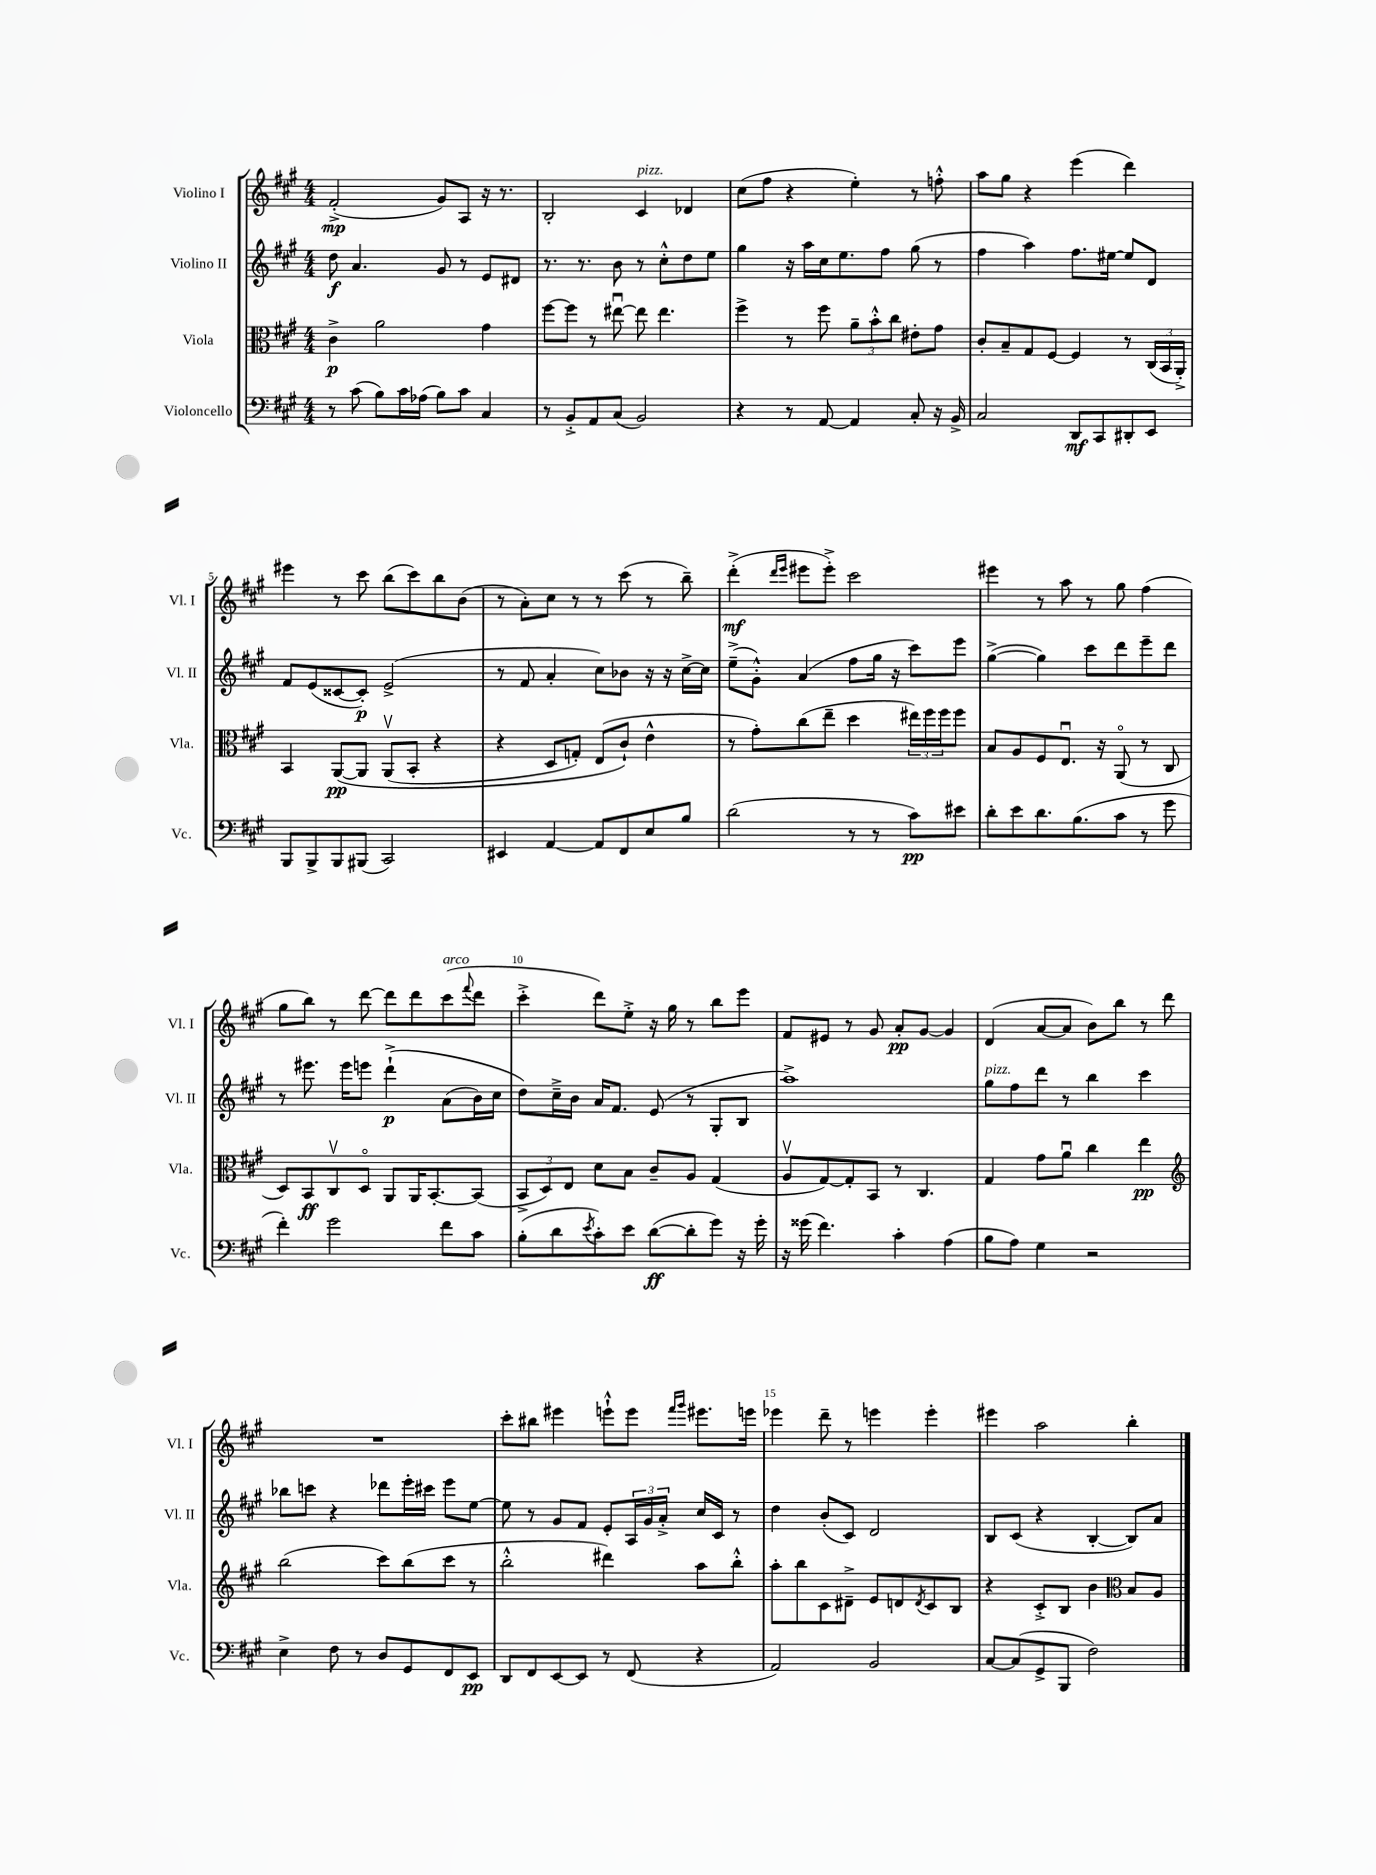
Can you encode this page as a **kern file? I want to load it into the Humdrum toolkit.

**kern	**dynam	**kern	**dynam	**kern	**dynam	**kern	**dynam
*part4	*part4	*part3	*part3	*part2	*part2	*part1	*part1
*staff4	*staff4	*staff3	*staff3	*staff2	*staff2	*staff1	*staff1
*I"Violoncello	*	*I"Viola	*	*I"Violino II	*	*I"Violino I	*
*I'Vc.	*	*I'Vla.	*	*I'Vl. II	*	*I'Vl. I	*
*clefF4	*	*clefC3	*	*clefG2	*	*clefG2	*
*k[f#c#g#]	*	*k[f#c#g#]	*	*k[f#c#g#]	*	*k[f#c#g#]	*
*M4/4	*	*M4/4	*	*M4/4	*	*M4/4	*
=1	=1	=1	=1	=1	=1	=1	=1
8r	.	4c#^\	p	8dd\	f	(2f#'^/	mp
(8c#\	.	.	.	4.a/	.	.	.
8B\L)	.	2a\	.	.	.	.	.
16c#\L	.	.	.	.	.	.	.
(16A-X\JJ	.	.	.	.	.	.	.
8B\L)	.	.	.	8g#/	.	8g#/L)	.
8c#\J	.	.	.	8r	.	8A/J	.
4C#/	.	4g#\	.	8e/L	.	16r	.
.	.	.	.	.	.	8.r	.
.	.	.	.	8d#X/J	.	.	.
=2	=2	=2	=2	=2	=2	=2	=2
8r	.	[8ff#\L	.	8.r	.	2B'/	.
8BB'^/L	.	8ff#\J]	.	.	.	.	.
.	.	.	.	8.r	.	.	.
8AA/	.	8r	.	.	.	.	.
(8C#/J	.	[8ee#Xu\	.	8b\	.	.	.
!	!	!	!	!	!	!LO:TX:a:i:t=pizz.	!
2BB/)	.	8ee#\]	.	8r	.	4c#/	.
.	.	4.ee#\	.	8cc#'^^\L	.	.	.
.	.	.	.	8dd\	.	4d-X/	.
.	.	.	.	8ee\J	.	.	.
=3	=3	=3	=3	=3	=3	=3	=3
4r	.	4ff#^\	.	4gg#\	.	(8cc#\L	.
.	.	.	.	.	.	8ff#\J	.
8r	.	8r	.	16r	.	4r	.
.	.	.	.	16aa\LL	.	.	.
[8AA/	.	8ff#\	.	16cc#\J	.	.	.
.	.	.	.	8.ee\	.	.	.
4AA/]	.	12a~\L	.	.	.	4ee'\)	.
.	.	12b'^^\	.	.	.	.	.
.	.	.	.	8ff#\J	.	.	.
.	.	12cc#\J	.	.	.	.	.
8C#'/	.	8e#X'\L	.	(8gg#\	.	8r	.
16r	.	8g#\J	.	8r	.	8ffn'^^\	.
16BB^/	.	.	.	.	.	.	.
=4	=4	=4	=4	=4	=4	=4	=4
2C#/	.	8c#'/L	.	4ff#\	.	8aa\L	.
.	.	8B~/	.	.	.	8gg#\J	.
.	.	8G#/	.	4aa\)	.	4r	.
.	.	[8F#/J	.	.	.	.	.
8DD/L	mf	4F#/]	.	8.ff#\L	.	(4eee\	.
8CC#/	.	.	.	.	.	.	.
.	.	.	.	[16ee#X\Jk	.	.	.
8DD#X'/	.	8r	.	8ee#/L]	.	4ddd\)	.
8EE/J	.	(24C#/LL	.	8d/J	.	.	.
.	.	24BB/	.	.	.	.	.
.	.	24AA'^/JJ)	.	.	.	.	.
!!LO:LB:g=z
=5	=5	=5	=5	=5	=5	=5	=5
8BBB/L	.	4BB/	.	8f#/L	.	4eee#X\	.
8BBB^/	.	.	.	(8e/	.	.	.
8BBB/	.	([8AA/L	pp	[8c##X/	.	8r	.
(8BBB#X/J	.	8AA/J]	.	8c##'/J])	p	8ccc#\	.
2CC#/)	.	(8AAv/L	.	(2e^/	.	(8bb\L	.
.	.	8BB'/J	.	.	.	8ccc#\)	.
.	.	4r	.	.	.	8bb\	.
.	.	.	.	.	.	(8b\J	.
=6	=6	=6	=6	=6	=6	=6	=6
4EE#X/	.	4r	.	8r	.	8r	.
.	.	.	.	8f#/	.	8a'\L)	.
[4AA/	.	8D/L	.	4a'/	.	8cc#\J	.
.	.	8Gn'/J)	.	.	.	8r	.
8AA/L]	.	(8E/L	.	8cc#\L)	.	8r	.
8FF#/	.	8c#`/J)	.	8b-X\J	.	(8ccc#\	.
8E/	.	4e^^\	.	16r	.	8r	.
.	.	.	.	16r	.	.	.
8B/J	.	.	.	[16cc#^\LL	.	8bb~\)	.
.	.	.	.	16cc#\JJ]	.	.	.
=7	=7	=7	=7	=7	=7	=7	=7
(2d\	.	8r	.	(8ee~^\L	.	(4ddd'^\	mf
.	.	8g#'\L)	.	8g#'^^\J)	.	.	.
.	.	.	.	.	.	16qqddd/LL	.
.	.	.	.	.	.	16qqeee/JJ	.
.	.	(8cc#\	.	(4a/	.	8eee#X\L	.
.	.	8ee~\J	.	.	.	8eee#'^\J)	.
8r	.	4dd\	.	8ff#\L	.	2ccc#\	.
8r	.	.	.	16gg#\Jk	.	.	.
.	.	.	.	16r	.	.	.
8c#\L)	pp	24ee#X\LL)	.	8ccc#\L)	.	.	.
.	.	24ff#\	.	.	.	.	.
.	.	24ff#\J	.	.	.	.	.
8e#X\J	.	8ff#\J	.	8eee\J	.	.	.
=8	=8	=8	=8	=8	=8	=8	=8
8d'\L	.	8B/L	.	([4gg#^\	.	4eee#X\	.
8e\	.	8A/	.	.	.	.	.
8.d\	.	8F#/	.	4gg#\])	.	8r	.
.	.	8.Eu/J	.	.	.	8aa\	.
(8.B\	.	.	.	.	.	.	.
.	.	.	.	8ccc#\L	.	8r	.
.	.	16r	.	.	.	.	.
8c#\J	.	(8AA/	.	8ddd\	.	8gg#\	.
8r	.	8r	.	8eee~\	.	(4ff#\	.
8g#\	.	8C#/	.	8ddd\J	.	.	.
!!LO:LB:g=z
=9	=9	=9	=9	=9	=9	=9	=9
4f#'\)	.	8D/L)	.	8r	.	8gg#\L	.
.	.	8BB/	ff	8.eee#X\	.	8bb\J)	.
2g#\	.	8C#v/	.	.	.	8r	.
.	.	.	.	16eee#\KL	.	.	.
.	.	8D/J	.	8eeen\J	.	[8ddd\	.
.	.	8AA/L	.	(4ddd`^\	p	8ddd\L]	.
.	.	16AA/K	.	.	.	8ddd\	.
.	.	[8.BB'/	.	.	.	.	.
!	!	!	!	!	!	!LO:TX:a:i:t=arco	!
8f#\L	.	.	.	(8a\L	.	(8ccc#\	.
.	.	.	.	.	.	8qqfff#/	.
8c#\J	.	(8BB/J]	.	16b\L)	.	8ddd\J	.
.	.	.	.	16cc#\JJ	.	.	.
=10	=10	=10	=10	=10	=10	=10	=10
(8B'\L	.	12BB^/L	.	8dd\L)	.	4ccc#'^\	.
.	.	12D/)	.	.	.	.	.
8d\	.	.	.	16cc#~^\L	.	.	.
.	.	12E/J	.	.	.	.	.
.	.	.	.	16b\JJ	.	.	.
8qe/	.	.	.	.	.	.	.
8c#'\)	.	8d\L	.	16a/KL	.	8ddd\L)	.
.	.	.	.	8.f#/J	.	.	.
8e\J	.	8B\J	.	.	.	8ee'^\J	.
([8d\L	ff	8c#~/L	.	(8e/	.	16r	.
.	.	.	.	.	.	16gg#\	.
8d'\]	.	8A/J	.	8r	.	8r	.
8g#\J)	.	(4G#/	.	8G#'/L	.	8bb\L	.
16r	.	.	.	8B/J	.	8eee\J	.
16g#'\	.	.	.	.	.	.	.
=11	=11	=11	=11	=11	=11	=11	=11
16r	.	8Av/L	.	1aa^)	.	8f#/L	.
(16g##X\	.	.	.	.	.	.	.
4.f#\)	.	[8G#/)	.	.	.	8e#X/J	.
.	.	8G#'/]	.	.	.	8r	.
.	.	8BB/J	.	.	.	8g#/	.
4c#'\	.	8r	.	.	.	8a'/L	pp
.	.	4.C#/	.	.	.	[8g#/J	.
(4A\	.	.	.	.	.	4g#/]	.
=12	=12	=12	=12	=12	=12	=12	=12
!	!	!	!	!LO:TX:a:i:t=pizz.	!	!	!
8B\L	.	4G#/	.	8gg#\L	.	(4d/	.
8A\J)	.	.	.	8ff#\	.	.	.
4G#\	.	8g#\L	.	8ddd\J	.	[8a/L	.
.	.	8au\J	.	8r	.	8a/J]	.
2r	.	4cc#\	.	4bb\	.	8b\L)	.
.	.	.	.	.	.	8bb\J	.
.	.	4ee\	pp	4ccc#\	.	8r	.
.	.	.	.	.	.	8ddd\	.
!!LO:LB:g=z
=13	=13	=13	=13	=13	=13	=13	=13
*	*	*clefG2	*	*	*	*	*
4E^\	.	(2bb\	.	8bb-X\L	.	1r	.
.	.	.	.	8cccn\J	.	.	.
8F#\	.	.	.	4r	.	.	.
8r	.	.	.	.	.	.	.
8D/L	.	8ccc#\L)	.	8ddd-X\L	.	.	.
8GG#/	.	(8bb\	.	16eee'\L	.	.	.
.	.	.	.	16ccc#X\JJ	.	.	.
8FF#/	.	8ccc#\J	.	8eee\L	.	.	.
8EE/J	pp	8r	.	[8ee\J	.	.	.
=14	=14	=14	=14	=14	=14	=14	=14
8DD/L	.	2bb'^^\	.	8ee\]	.	8ccc#'\L	.
8FF#/	.	.	.	8r	.	8bb#X\J	.
[8EE/	.	.	.	8g#/L	.	4eee#X\	.
8EE/J]	.	.	.	8f#/J	.	.	.
8r	.	4ddd#X\)	.	8e'/L	.	8eeen`^^\L	.
(8FF#/	.	.	.	24A/L	.	8eee\J	.
.	.	.	.	24g#/	.	.	.
.	.	.	.	24a'^/JJ	.	.	.
.	.	.	.	.	.	16qqfff#/LL	.
.	.	.	.	.	.	16qqggg#/JJ	.
4r	.	8aa\L	.	16cc#/LL	.	8.eee#X\L	.
.	.	.	.	16c#/JJ	.	.	.
.	.	8bb'^^\J	.	8r	.	.	.
.	.	.	.	.	.	16eeen\Jk	.
=15	=15	=15	=15	=15	=15	=15	=15
2AA/)	.	8aa'\L	.	4dd\	.	4eee-X\	.
.	.	8bb\	.	.	.	.	.
.	.	8c#\	.	(8b'/L	.	8ddd~\	.
.	.	8d#X~^\J	.	8c#/J)	.	8r	.
2BB/	.	8e/L	.	2d/	.	4eeen\	.
.	.	8dn/	.	.	.	.	.
.	.	8qd/	.	.	.	.	.
.	.	8c#/	.	.	.	4eee'\	.
.	.	8B/J	.	.	.	.	.
=16	=16	=16	=16	=16	=16	=16	=16
[8C#/L	.	4r	.	8B/L	.	4eee#X\	.
(8C#/]	.	.	.	(8c#/J	.	.	.
8GG#^/	.	8c#'^/L	.	4r	.	2aa\	.
8BBB/J	.	8B/J	.	.	.	.	.
2F#\)	.	4b\	.	[4B'/	.	.	.
*	*	*clefC3	*	*	*	*	*
.	.	8B/L	.	8B/L])	.	4bb'\	.
.	.	8A/J	.	8a/J	.	.	.
==	==	==	==	==	==	==	==
*-	*-	*-	*-	*-	*-	*-	*-
